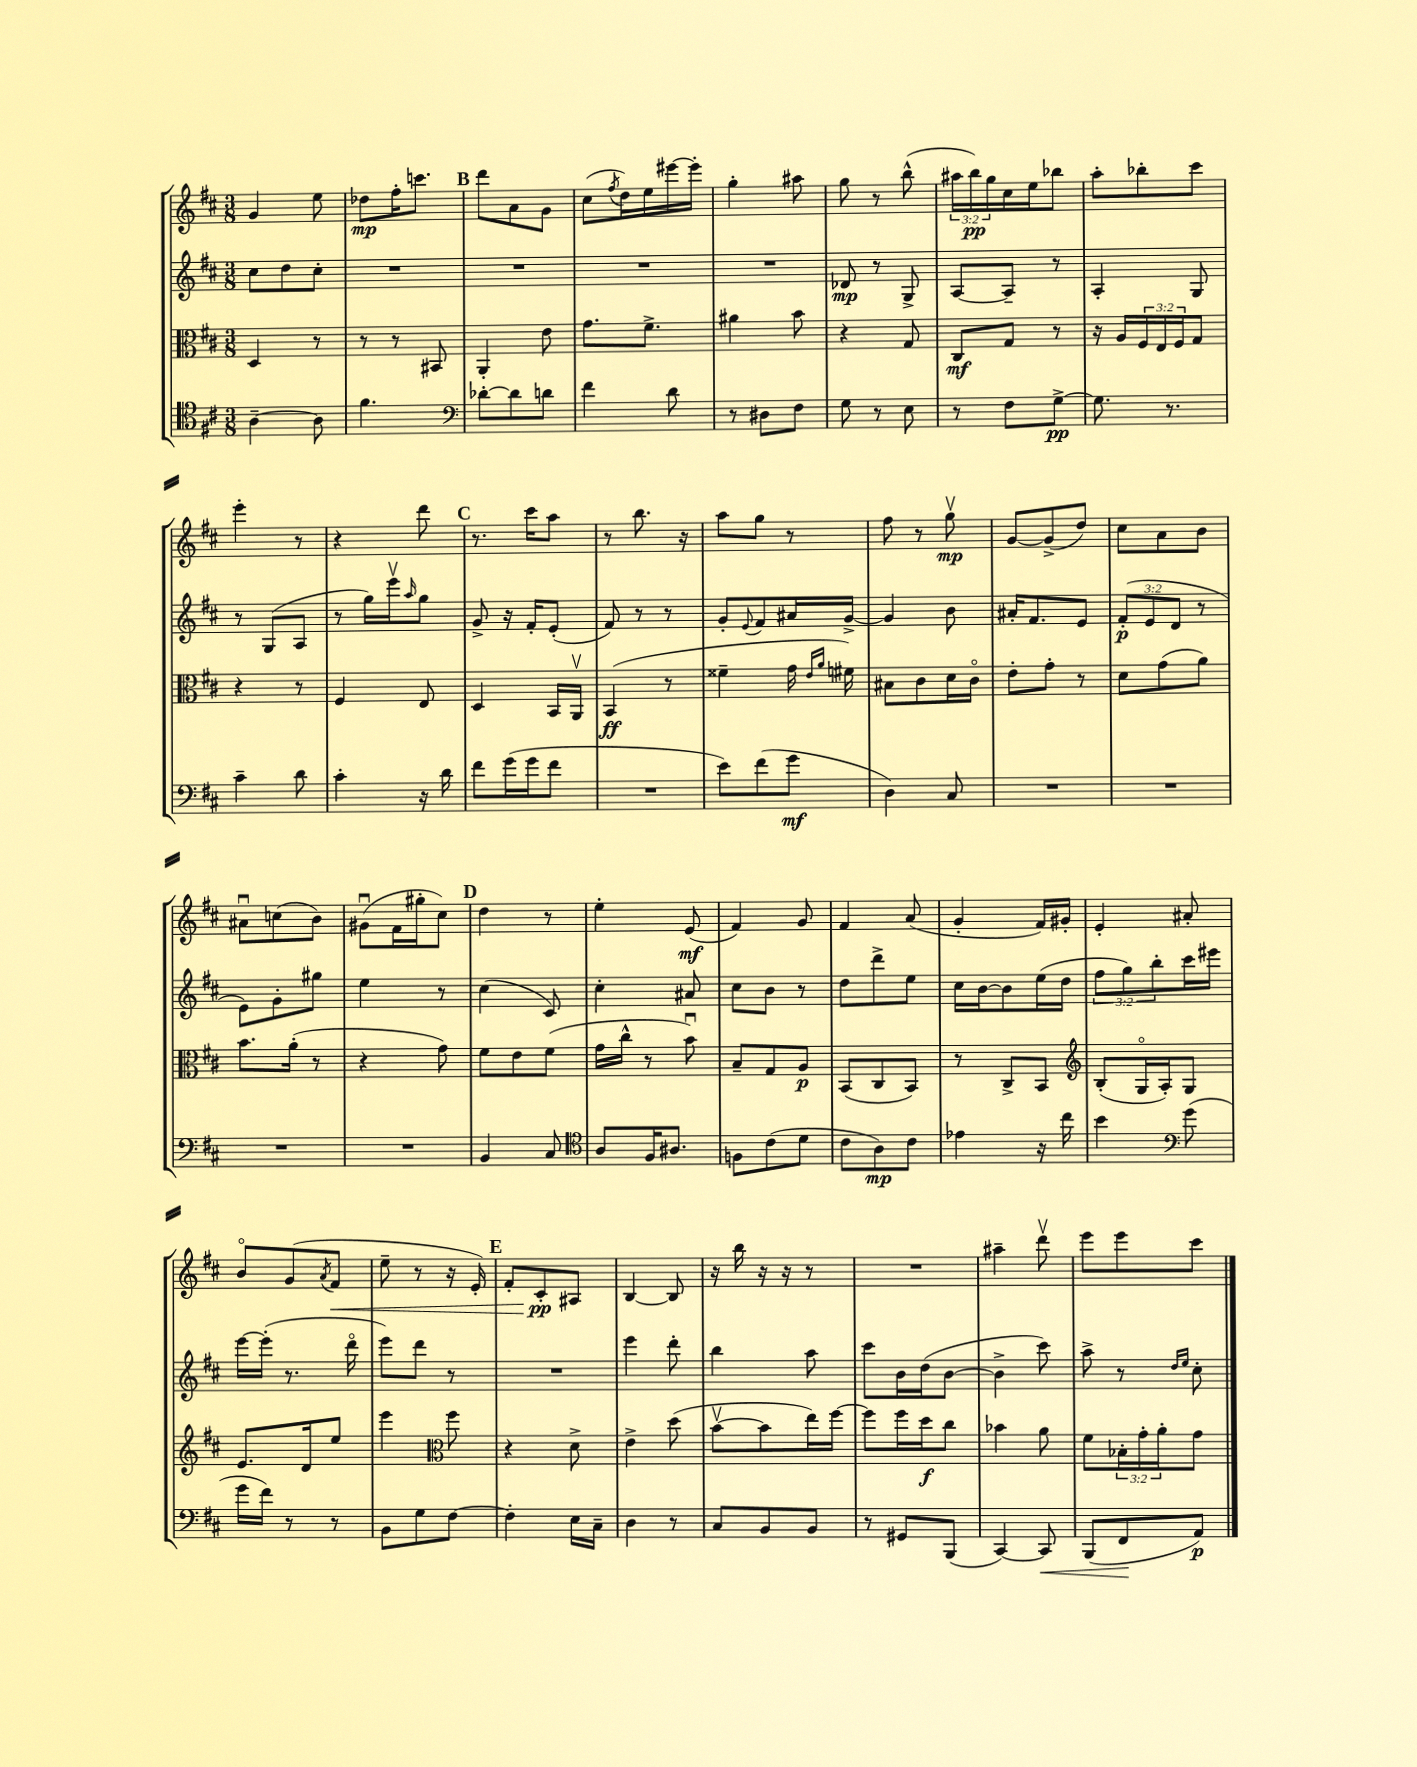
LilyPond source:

<<
\new StaffGroup <<
\new Staff = "s0" {
    \clef treble \key d \major \numericTimeSignature \time 3/8 \override Staff.TupletNumber.text = #tuplet-number::calc-fraction-text
    g'4 e''8 |
    des''8\mp fis''16-. c'''8. |
    \mark \markup { \bold "B" } d'''8 a'8 g'8 |
    cis''8( \acciaccatura { fis''8 } d''16) e''16 eis'''16~ eis'''16-. |
    g''4-. ais''8 |
    g''8 r8 b''8-^( |
    \tuplet 3/2 { ais''16 b''16\pp) g''16 } cis''16 e''16 bes''8 |
    a''8-. bes''8-. cis'''8 |
    e'''4-. r8 |
    r4 d'''8 |
    \mark \markup { \bold "C" } r8. cis'''16 a''8 |
    r8 b''8. r16 |
    a''8 g''8 r8 |
    fis''8 r8 g''8\upbow\mp |
    g'8~ g'8->( d''8) |
    cis''8 a'8 b'8 |
    ais'8\downbow c''8( b'8) |
    gis'8\downbow( fis'16 gis''16-. cis''8) |
    \mark \markup { \bold "D" } d''4 r8 |
    e''4-. e'8\mf( |
    fis'4) g'8 |
    fis'4 a'8( |
    g'4-. fis'16) gis'16-. |
    e'4-. ais'8-. |
    b'8\flageolet g'8( \acciaccatura { a'8 } fis'8\< |
    e''8-- r8 r16 e'16-.) |
    \mark \markup { \bold "E" } fis'8-. cis'8-.\pp\! ais8 |
    b4~ b8 |
    r16 b''16 r16 r16 r8 |
    R4. |
    ais''4-- d'''8\upbow |
    e'''8 e'''8 cis'''8 \bar "|." |
}
\new Staff = "s1" {
    \clef treble \key d \major \numericTimeSignature \time 3/8 \override Staff.TupletNumber.text = #tuplet-number::calc-fraction-text
    cis''8 d''8 cis''8-. |
    R4. |
    \mark \markup { \bold "B" } R4. |
    R4. |
    R4. |
    des'8\mp r8 g8-> |
    a8~ a8-- r8 |
    a4-. g8 |
    r8 g8( a8 |
    r8 g''16) e'''16\upbow \grace { a''16 } g''8 |
    \mark \markup { \bold "C" } g'8-> r16 fis'16-. e'8-.( |
    fis'8) r8 r8 |
    g'8-. \appoggiatura { e'8 } fis'8 ais'16 g'16~-> |
    g'4 b'8 |
    ais'16-. fis'8. e'8 |
    \tuplet 3/2 { fis'8-.\p( e'8 d'8 } r8 |
    e'8) g'8-. gis''8 |
    e''4 r8 |
    \mark \markup { \bold "D" } cis''4( cis'8) |
    cis''4-. ais'8 |
    cis''8 b'8 r8 |
    d''8 d'''8-> e''8 |
    cis''16 b'16~ b'8 e''16( d''16 |
    \tuplet 3/2 { fis''8 g''8) b''8-. } cis'''16 eis'''16 |
    e'''16~ e'''16-.( r8. d'''16\flageolet |
    e'''8) d'''8 r8 |
    \mark \markup { \bold "E" } R4. |
    e'''4 d'''8-. |
    b''4 a''8 |
    cis'''8 b'16 d''16( b'8~ |
    b'4-> cis'''8) |
    a''8-> r8 \grace { d''16 e''16 } cis''8-. \bar "|." |
}
\new Staff = "s2" {
    \clef alto \key d \major \numericTimeSignature \time 3/8 \override Staff.TupletNumber.text = #tuplet-number::calc-fraction-text
    d4 r8 |
    r8 r8 bis,8 |
    \mark \markup { \bold "B" } a,4-. e'8 |
    g'8. fis'8.-> |
    ais'4 b'8 |
    r4 g8 |
    cis8\mf g8 r8 |
    r16 a16 \tuplet 3/2 { fis16 e16 fis16 } g8 |
    r4 r8 |
    fis4 e8 |
    \mark \markup { \bold "C" } d4 b,16 a,16\upbow |
    b,4\ff( r8 |
    fisis'4-- g'16 \grace { e'16 a'16 } fis'16) |
    bis8 cis'8 d'16 cis'16\flageolet |
    e'8-. g'8-. r8 |
    d'8 g'8( a'8) |
    b'8. a'16-.( r8 |
    r4 g'8) |
    \mark \markup { \bold "D" } fis'8 e'8 fis'8( |
    g'16 cis''16-^ r8 b'8\downbow) |
    b8-- g8 a8\p |
    b,8( cis8 b,8) |
    r8 cis8-> b,8 |
    \clef treble b8-.( g16\flageolet a16-.) g8 |
    e'8. d'16 e''8 |
    e'''4 \clef alto fis''8 |
    \mark \markup { \bold "E" } r4 d'8-> |
    e'4-> d''8( |
    b'8~\upbow b'8 e''16) fis''16~ |
    fis''8 fis''16 d''16\f cis''8 |
    bes'4 a'8 |
    fis'8 \tuplet 3/2 { bes16-. g'16-. a'16-. } g'8 \bar "|." |
}
\new Staff = "s3" {
    \clef tenor \key d \major \numericTimeSignature \time 3/8
    a4~-- a8 |
    fis'4. |
    \mark \markup { \bold "B" } \clef bass des'8~-. des'8 d'8 |
    fis'4 d'8 |
    r8 dis8 fis8 |
    g8 r8 e8 |
    r8 fis8 g8~->\pp |
    g8. r8. |
    cis'4-- d'8 |
    cis'4-. r16 d'16 |
    \mark \markup { \bold "C" } fis'8 g'16( g'16 fis'8 |
    R4. |
    e'8) fis'8( g'8\mf |
    d4) cis8 |
    R4. |
    R4. |
    R4. |
    R4. |
    \mark \markup { \bold "D" } b,4 cis8 |
    \clef tenor a8 fis16 ais8. |
    f8 cis'8( d'8 |
    cis'8 a8\mp) cis'8 |
    ees'4 r16 cis''16 |
    b'4 \clef bass g'8( |
    g'16 fis'16) r8 r8 |
    b,8 g8 fis8~ |
    \mark \markup { \bold "E" } fis4-. e16 cis16-- |
    d4 r8 |
    cis8 b,8 b,8 |
    r8 gis,8 b,,8( |
    cis,4~) cis,8\< |
    b,,8( fis,8\! a,8\p) \bar "|." |
}
>>
>>
\layout { \context { \Score \remove "Bar_number_engraver" } }
